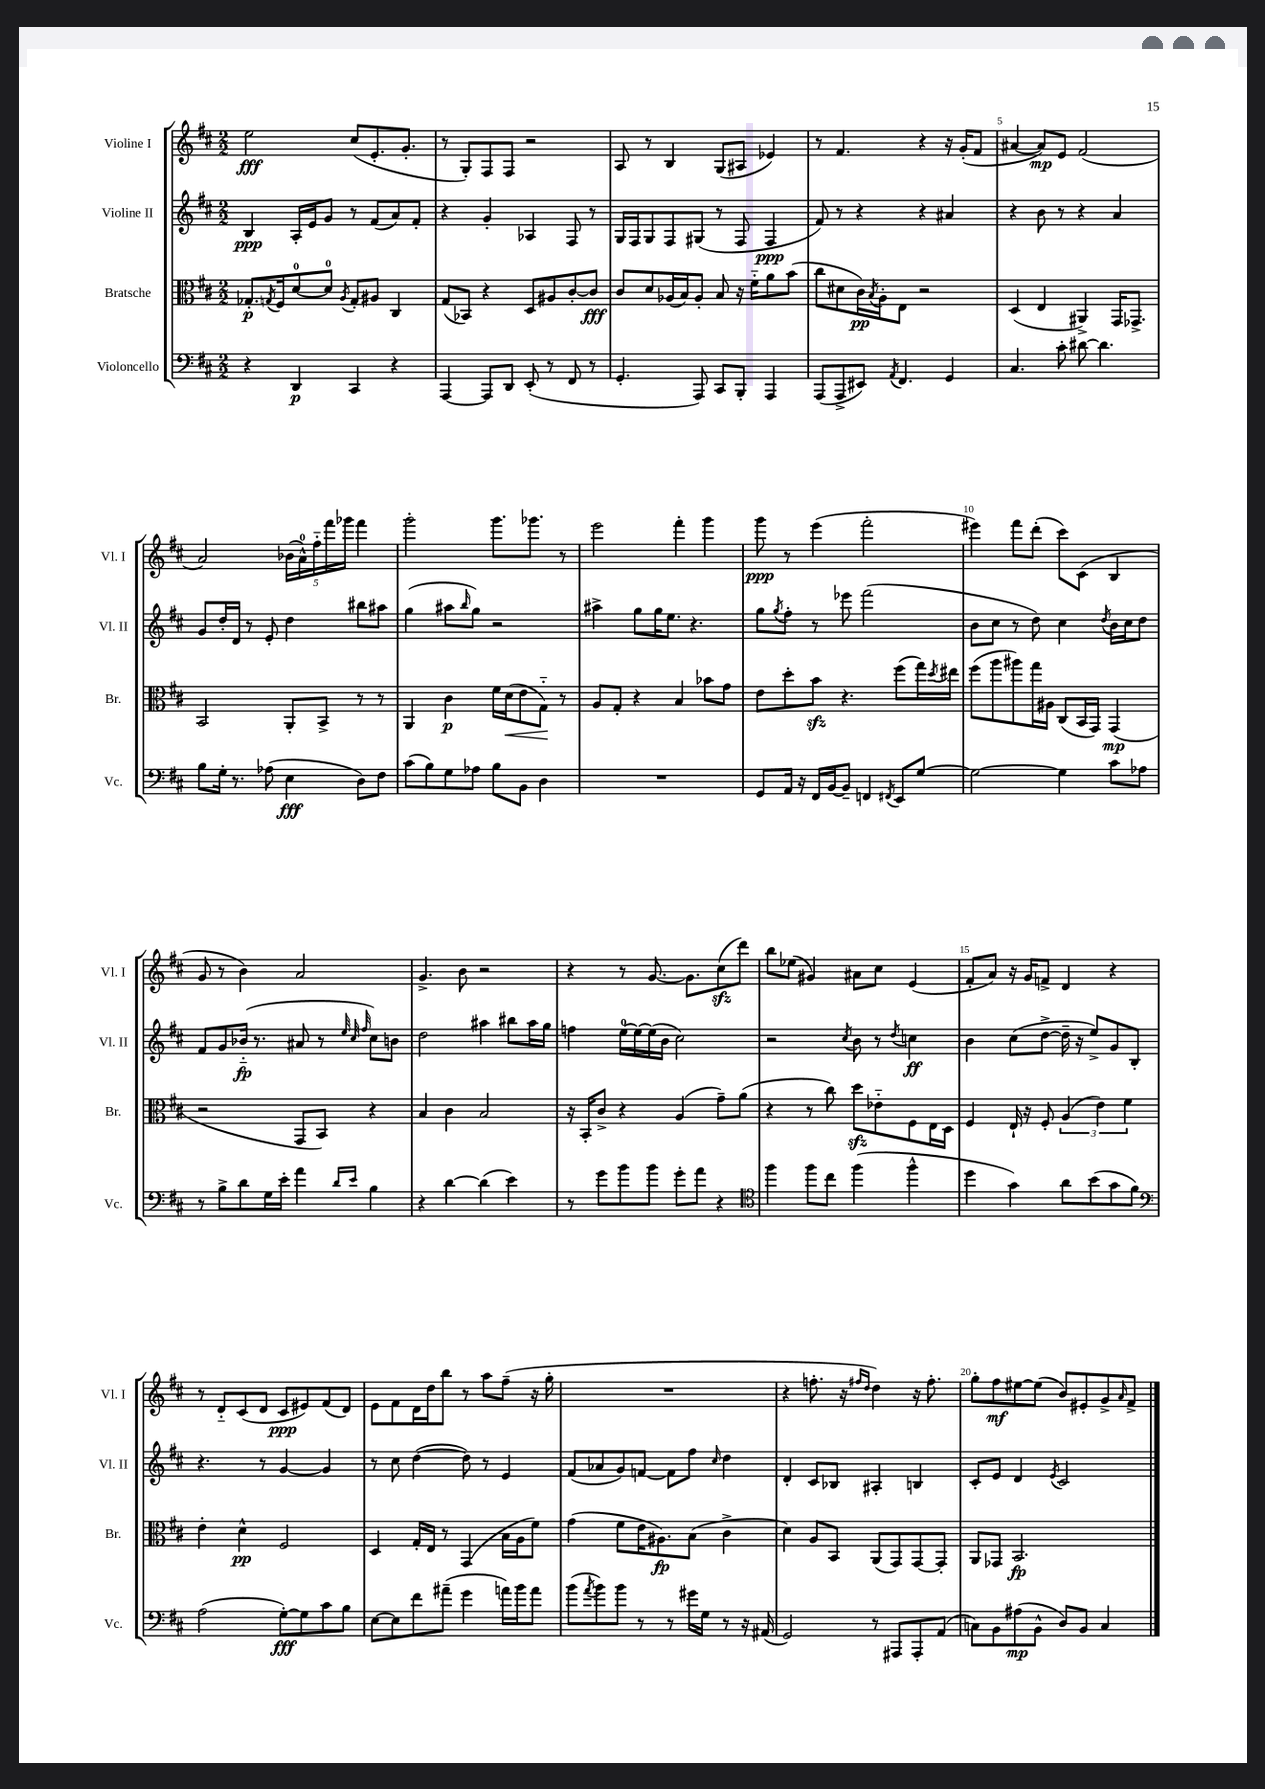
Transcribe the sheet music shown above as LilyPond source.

<<
\new StaffGroup <<
\new Staff = "s0" \with { instrumentName = "Violine I" shortInstrumentName = "Vl. I" } {
    \clef treble \key d \major \numericTimeSignature \time 2/2
    e''2\fff cis''8( e'8.-. g'8.-. |
    r8 g8-.) fis8 fis8 r2 |
    a8 r8 b4 g8( ais8 ees'4) |
    r8 fis'4. r4 r16 g'16-.( fis'8 |
    ais'4~ ais'8\mp) e'8 fis'2( |
    a'2) \tuplet 5/4 { bes'16( a'16-0-^) fis''16-_ fis'''16 ges'''16 } fis'''4 |
    g'''2-. g'''8. ges'''8. r8 |
    e'''2 fis'''4-. g'''4 |
    g'''8\ppp r8 e'''4( fis'''2-. |
    eis'''4) fis'''8 d'''8-.( cis'''8) cis'8( b4 |
    g'8 r8 b'4) a'2 |
    g'4.-> b'8 r2 |
    r4 r8 g'8.~ g'8. cis''8\sfz( d'''8) |
    b''8 ees''8( gis'4) ais'8 cis''8 e'4( |
    fis'8-. a'8) r16 g'16 f'8-> d'4 r4 |
    r8 d'8-_ cis'8( d'8 cis'8\ppp eis'8) fis'8( d'8) |
    e'8 fis'8 d'16 d''16 b''8 r8 a''8 fis''8--( r16 g''16-. |
    R1 |
    r4 f''8.-. r16 \grace { fis''16 d''16 } d''4) r16 fis''8.-. |
    g''8-. fis''8\mf eis''8~ eis''8( b'8) eis'8-. g'8-> \grace { a'16 } fis'8-> \bar "|." |
}
\new Staff = "s1" \with { instrumentName = "Violine II" shortInstrumentName = "Vl. II" } {
    \clef treble \key d \major \numericTimeSignature \time 2/2
    b4\ppp a16-. e'16 g'8 r8 fis'8( a'8) fis'8-. |
    r4 g'4-. aes4 fis8 r8 |
    g16 fis16 g8 fis8 gis8( r8 fis8 fis4\ppp |
    fis'8) r8 r4 r4 ais'4 |
    r4 b'8 r8 r4 a'4 |
    g'8 d''16-. d'16 r8 e'8-. d''4 bis''8 ais''8 |
    g''4( ais''8 \grace { b''16 } g''8) r2 |
    ais''4-> g''8 g''16 e''8. r4. |
    g''8 \acciaccatura { g''8 } fis''8-. r8 ees'''8 fis'''2( |
    b'8 cis''8 r8 d''8) cis''4 \acciaccatura { d''8 } b'16 cis''16 d''8 |
    fis'8 g'8 bes'16-_\fp( r8. ais'8 r8 \grace { e''32 cis''32 fis''32 } cis''8) b'8 |
    d''2 ais''4 bis''8 ais''16 g''16 |
    f''4 e''16-0~ e''16~ e''16( b'16 cis''2) |
    r2 \acciaccatura { cis''8 } b'8 r8 \acciaccatura { d''8 } c''4\ff |
    b'4 cis''8( d''8~-> d''16-- r16 e''8->) g'8 b8-. |
    r4. r8 g'4~ g'4 |
    r8 cis''8 d''4~( d''8) r8 e'4 |
    fis'8( aes'8 g'8) f'8~ f'8 fis''8 \grace { cis''16 } d''4 |
    d'4-. cis'8 bes8 ais4-. b4 |
    cis'8-. e'8 d'4 \acciaccatura { e'8 } cis'2 \bar "|." |
}
\new Staff = "s2" \with { instrumentName = "Bratsche" shortInstrumentName = "Br." } {
    \clef alto \key d \major \numericTimeSignature \time 2/2
    ges8.-.\p \acciaccatura { g8 } fis16 d'8-0~ d'8-0 \acciaccatura { a8 } g8-. ais8 cis4 |
    g8( bes,8) r4 d8 ais8 cis'8~-. cis'8\fff |
    cis'8 d'8 aes16( b16) aes8-. b8 r16 fis'16-_ a'8 b'8( |
    cis''8 dis'8 cis'16\pp) \acciaccatura { b8 } a16-. e8 r2 |
    d4( e4 ais,4->) g,16 ges,8.-> |
    b,2 a,8-. b,8-> r8 r8 |
    a,4 cis'4\p fis'16 d'16\<( e'8 g8-_\!) r8 |
    a8 g8-. r4 b4 bes'8 g'8 |
    e'8 d''8-. b'8\sfz r4. fis''8( g''16) \acciaccatura { d''8 } eis''16 |
    fis''8( a''8 ais''8) g''16 ais16 cis8( b,16 g,16) g,4\mp( |
    r2 g,8 b,8) r4 |
    b4 cis'4 b2 |
    r16 b,16-. cis'8-> r4 a4( g'8--) a'8( |
    r4 r8 cis''8) d''8\sfz ees'8-_ fis8 e16 d16 |
    fis4 e16-! r16 fis8-. \tuplet 3/2 { a4( e'4) fis'4 } |
    e'4-. d'4-^\pp fis2 |
    d4 g16-. e16 r8 g,4( b16 a16 fis'8) |
    g'4( fis'8 e'16 ais8.\fp) b8( cis'4-> |
    d'4) a8 b,8 a,8( g,8) g,8~ g,8-. |
    a,8 ges,8 b,2.\fp \bar "|." |
}
\new Staff = "s3" \with { instrumentName = "Violoncello" shortInstrumentName = "Vc." } {
    \clef bass \key d \major \numericTimeSignature \time 2/2
    r4 d,4\p cis,4 r4 |
    a,,4~ a,,8 d,8 e,8-.( r8 fis,8 r8 |
    g,4.-. a,,8) cis,8 b,,8-. a,,4 |
    a,,8( a,,8-> eis,8) \acciaccatura { a,8 } fis,4. g,4 |
    cis4. cis'8-. dis'8~ dis'4. |
    b8 g16-. r8. aes8( e4\fff d8) fis8 |
    cis'8( b8) g8 aes8 b8 b,8 d4 |
    R1 |
    g,8 a,16 r16 fis,16 b,16~ b,8-- f,4 \acciaccatura { fis,8 } e,8 g8~ |
    g2~ g4 cis'8 aes8 |
    r8 b8-> d'8 g16 e'16-. a'4 \grace { d'16 e'16 } b4 |
    r4 d'4~ d'4( e'4) |
    r8 g'8 b'8 b'8 g'8-. a'8 r4 |
    \clef tenor fis''4 fis''8 cis''8 fis''4( fis''4-^ |
    d''4 g'4) a'8 b'8( g'8 fis'8) |
    \clef bass a2( g8~-.\fff) g8 cis'8 b8 |
    e8~ e8 fis'8 ais'8--( g'4 a'16) b'16 a'8 |
    b'8( \acciaccatura { a'8 } b'8) b'8 r8 r8 gis'16 g16 r8 r16 ais,16( |
    g,2) r8 ais,,8 ais,,8-. a,8( |
    c8) b,8 ais8\mp( b,8-^ d8) b,8 c4 \bar "|." |
}
>>
>>
\layout { \context { \Score \override BarNumber.break-visibility = ##(#f #t #t) barNumberVisibility = #(every-nth-bar-number-visible 5) } }
